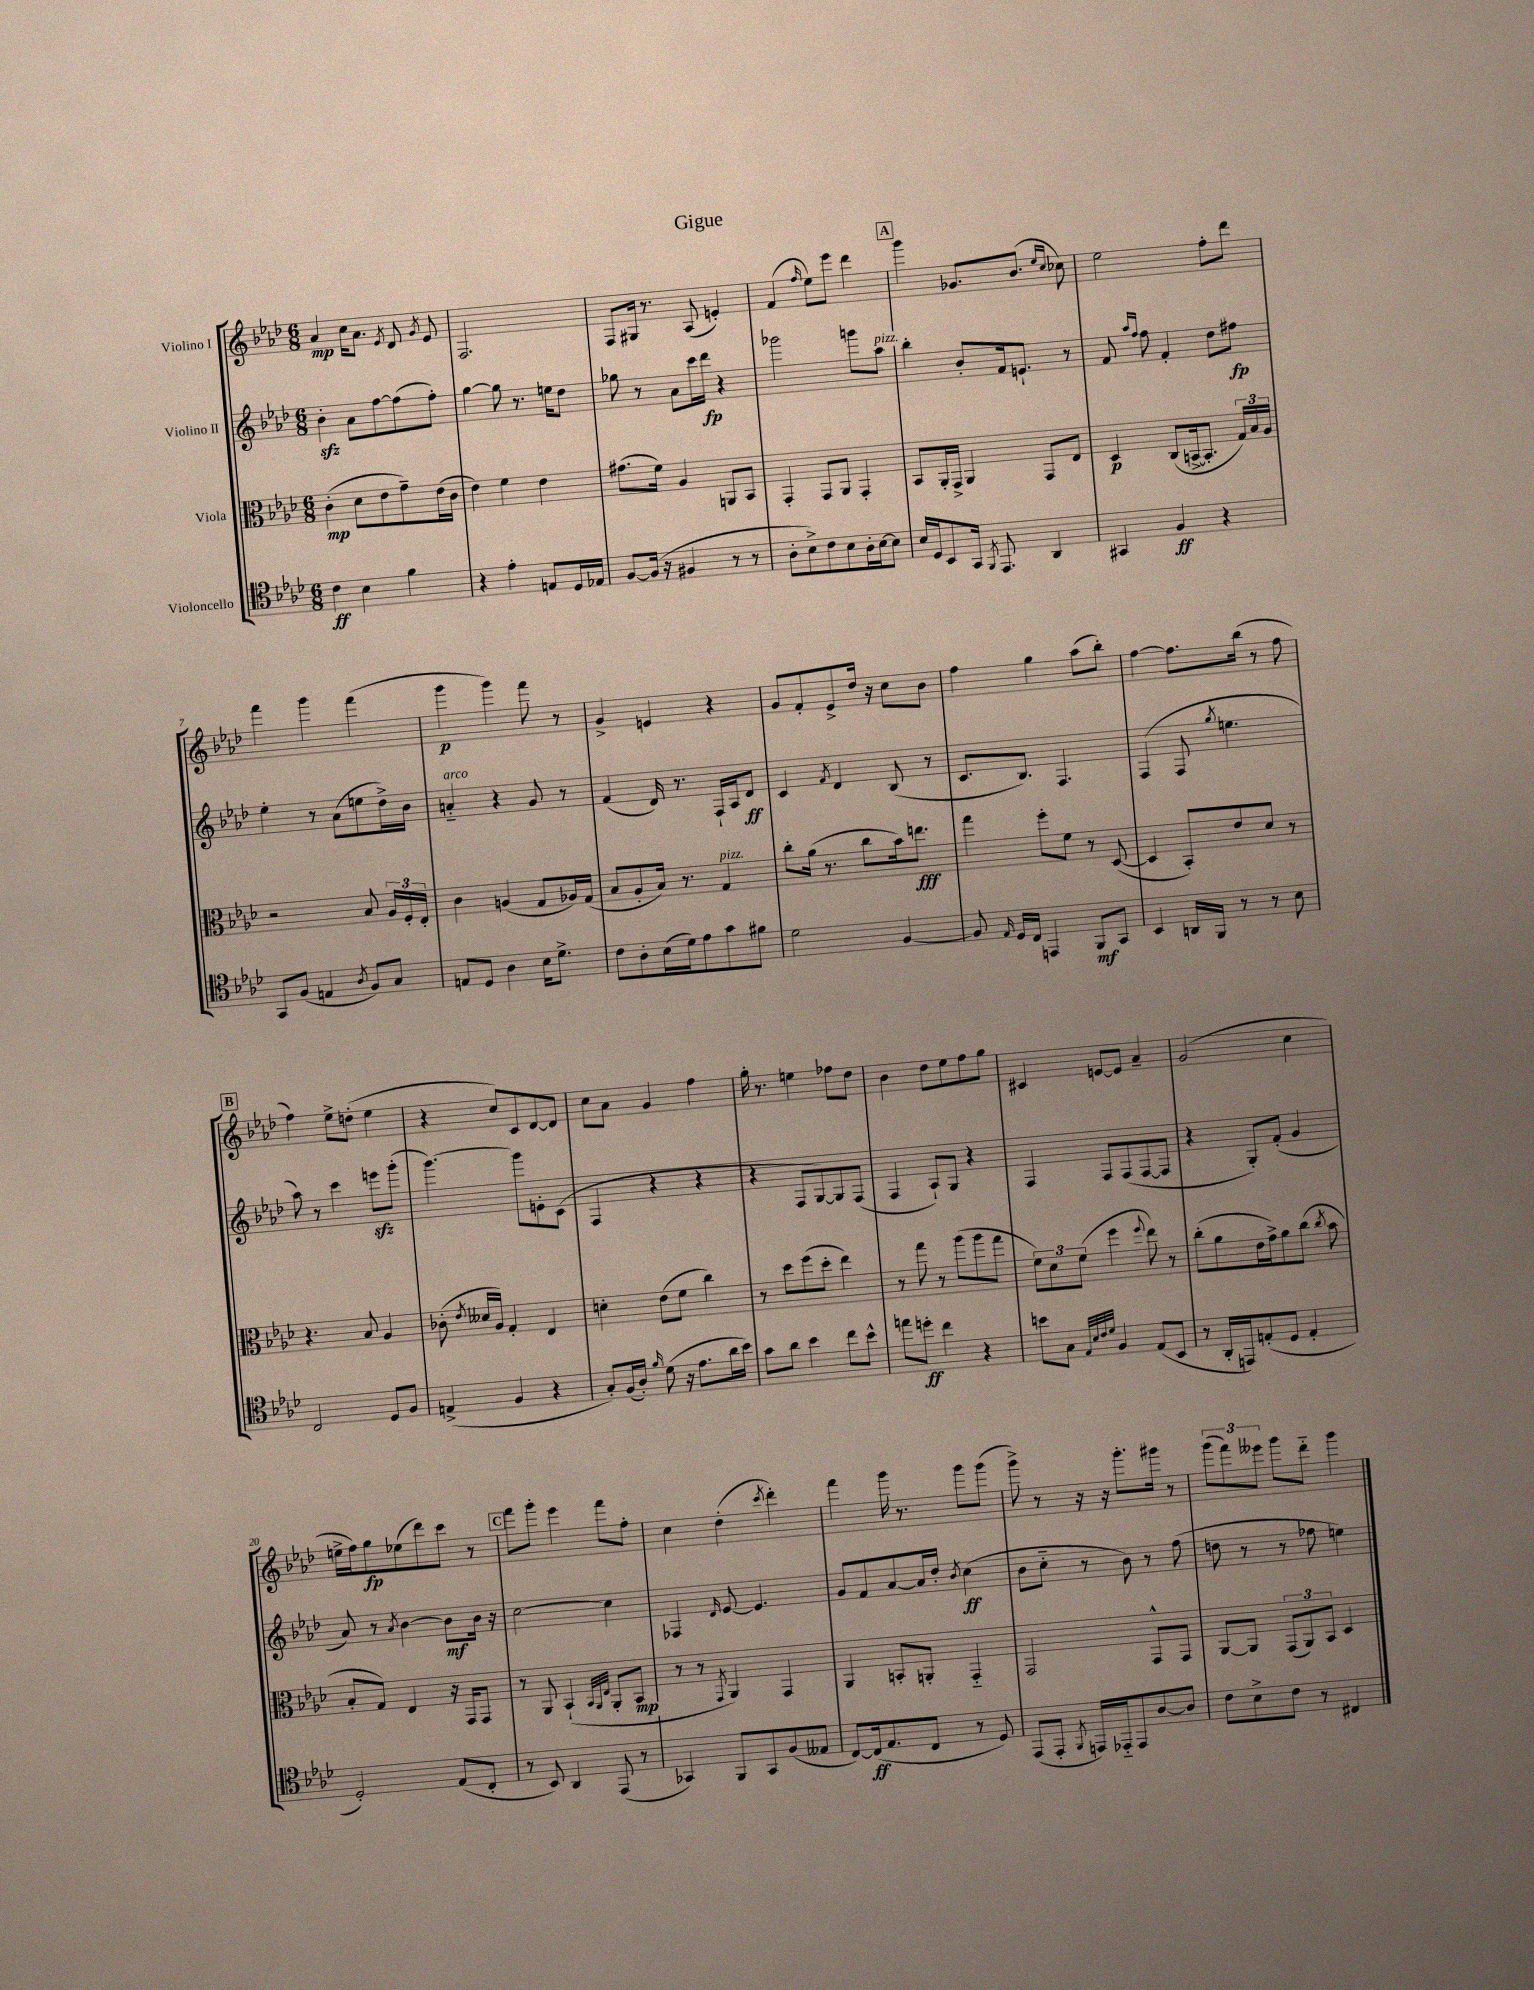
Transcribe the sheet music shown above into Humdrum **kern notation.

**kern	**kern	**kern	**kern
*staff4	*staff3	*staff2	*staff1
*clefC4	*clefC3	*clefG2	*clefG2
*k[b-e-a-d-]	*k[b-e-a-d-]	*k[b-e-a-d-]	*k[b-e-a-d-]
*M6/8	*M6/8	*M6/8	*M6/8
4c	(4c'	4b-'	4a-
4B-	8d-	8a-	16cc
.	.	.	8.a-
.	8e-	[8ff	.
.	.	.	8qe-
4f	8g~)	(8ff]	8d-
.	.	.	8qg
.	(16e-	8ff')	8e-
.	16c	.	.
=	=	=	=
4r	4e-)	[4gg	2.F
4e-'	4f	8gg]	.
.	.	8.r	.
8E	4e-	.	.
.	.	16ee	.
16D-	.	8dd-	.
16E-	.	.	.
=	=	=	=
[8F	(8.g#	8gg-	8F
(16F]	.	8r	16G#
16r	16f)	.	8.r
4F#	4A-	8a-	.
.	.	16ccc	(8A-
.	.	16ddd-	.
8r	8AA	4r	4e')
8r	8BB-	.	.
=	=	=	=
8A-'	4GG'	2ggg-	(4f
8B-^)	.	.	.
.	.	.	16qqff
8c	8GG	.	8ee-)
8B-	8AA-	.	8eee-
16A-'	4GG'	8ggg	4ddd-
[16B-	.	.	.
8B-]	.	8aa-	.
=	=	=	=
16B-	8BB-	4bb-'	4ggg
16D-	.	.	.
8BB-	16AA-'	.	.
.	16GG^	.	.
16GG	4AA-	8b-'	8.g-
8qFF	.	.	.
8.EE-	.	.	.
.	.	16f	.
.	.	8.e`	(8.b-
4AA-	8GG	.	.
.	.	.	16qqee-
.	.	.	16qqcc
.	8E-	8r	8cc-)
=	=	=	=
4GG#	4D-	8f	2ee-
.	.	16qqaa-	.
.	.	16qqff	.
.	.	8ff	.
4F	(8C	4f'	.
.	[16BB^	.	.
.	8.BB']	.	.
4r	.	8dd-	8ff'
.	24G)	8ff#	8ddd-
.	24B-	.	.
.	24A-	.	.
=	=	=	=
8GG	2r	4ee-'	4fff
(8F	.	.	.
4E	.	8r	4ggg
.	.	(8a-	.
8qA-	.	.	.
8F)	8B-	8ee	(4fff
8G	24A-	16dd-^)	.
.	24F'	.	.
.	.	16b-	.
.	24E-'	.	.
=	=	=	=
8E	4c	4a'~	4ggg
8D-	.	.	.
4A-	(4A	4r	4ggg)
16B-	8G	8g	8fff
8.d-^	.	.	.
.	16A-)	8r	8r
.	(16G	.	.
=	=	=	=
8c	8B-	(4f	4g^
8A-'	8A-'	.	.
(16B-	16B-)	16d-)	4e
16d-)	8.r	8.r	.
8e-	.	.	.
8g	4G	16F`	4r
.	.	16A-	.
8f#	.	8d-	.
=	=	=	=
2d-	8cc'	4c	8g
.	(16a-	.	8f'
.	8.r	.	.
.	.	8qf	.
.	.	4d-	8e-^
.	8cc	.	16dd-
.	.	.	16r
[4F	16b-)	(8B-	8cc
.	8.ee	.	.
.	.	8r	8b-
=	=	=	=
8F]	4gg	8.c	4ff
16qqE-	.	.	.
16D-	.	.	.
16C	.	8.B-)	.
4EE	8ff'	.	4gg
.	8f	4.F	.
8FF	8r	.	(8aa-
8GG	([8D-	.	8bb-')
=	=	=	=
4BB-	4D-]	(4F	[4ff
16AA	8BB-')	8F	8.ff]
16FF	.	.	.
.	.	8qgg	.
8r	8e-	4.ee	.
.	.	.	(16bb-
8r	8d-	.	8r
8B-	8r	.	8ff
=	=	=	=
2C	4.r	8aa-)	4ff)
.	.	8r	.
.	.	4ccc	8ee-^
.	8B-	.	(8dd'
8D-	4A-	8eee	4ee-
8F	.	(8ggg'	.
=	=	=	=
(4E^	(8c-'	[4.ggg)	4r
.	8qe-	.	.
.	16d--	.	.
.	16A-)	.	.
4F	4G'	.	8cc)
.	.	8ggg]	8c
4r	4E-	8e'	[8d-
.	.	(8c	8d-]
=	=	=	=
8G')	4d'	4F	8cc
(16F	.	.	8a-
16A-')	.	.	.
16qqf	.	.	.
(8d-	(8e-	4r	4g
16r	8f	.	.
8.e-	.	.	.
.	4cc)	4r	4ff
16a-	.	.	.
16b-)	.	.	.
=	=	=	=
8g	8r	4r	16gg'
.	.	.	8.r
8a-	8dd-	.	.
4b-	(8ff	8F	4ee
.	8dd-'	[8G)	.
8cc	4ee-)	8G]	8ff-
8b-^^	.	(8F	8dd-
=	=	=	=
8ee	8r	4F	4b-
8dd'	8gg	.	.
4cc	8r	8A-`)	8dd-
.	(8aa-	8G	8ee-
4r	8aa-	4r	8ff
.	8gg	.	8gg
=	=	=	=
8b	12f)	4F	4c#
.	12d-	.	.
8G	.	.	.
.	(12f	.	.
32qqE-	.	.	.
32qqB-	.	.	.
32qqc	.	.	.
32qqd-	.	.	.
4F	4ff	8F	[8e
.	.	(8F	8e]
.	8qqff	.	.
(8E-	8ee-)	[8F	4a-~
8BB-	8r	8F]	.
=	=	=	=
8r	(8cc'	4r	(2g
16AA-'	8a-	.	.
16EE)	.	.	.
(8E'	16e-	8G')	.
.	16g^)	.	.
8D-	8a-	(8f'	.
4E'	(8cc	4g	4cc
.	8qcc	.	.
.	8b-	.	.
=	=	=	=
2D-')	8B-'	8a-)	16ee^
.	.	.	16ff)
.	8G)	8r	8gg
.	.	8qa-	.
.	4E-	[4b-	(8ee-
.	.	.	8ddd-)
(8E-	16r	8b-]	8ccc
.	16GG	.	.
8C'	8GG	16b-	8r
.	.	16r	.
=	=	=	=
8r	8r	[2cc	8fff
8BB-)	8AA-	.	8ggg'
4AA-	(4BB-`	.	4eee-
.	32qqBB-	.	.
.	32qqAA-	.	.
.	32qqE-	.	.
(8EE-	8AA-'	4cc]	8fff
8r	8BB-	.	8ff'
=	=	=	=
4GG-)	8r	4F-	4cc
.	8r	.	.
.	8qGG	16qqd-	.
8FF	4AA-)	[8e-	(4dd-'
8GG-	.	4.e-]	.
.	.	.	8qccc
(8F	4GG	.	4ddd-')
8E--	.	.	.
=	=	=	=
[8C)	4AA-	8g	4fff
(16C]	.	8f	.
8.E-	.	.	.
.	8BB'	[8a-	16ggg
.	.	.	8.r
8C	8AA'	16a-]	.
.	.	16dd-'	.
.	.	8qb-	.
8r	4GG'~	(4cc	8ggg
8D-)	.	.	(8ggg
=	=	=	=
(8EE-	2GG	8b-	8ggg^)
8EE-'	.	8cc'~	8r
8qFF	.	.	.
16EE)	.	8r	16r
16EE-'~	.	.	16r
8EE-	.	8b-)	8.ggg'
[8A-	8GG^^	8r	.
.	.	.	16ggg#
8A-]	8GG	(8ff	8r
=	=	=	=
8c	[8AA-	8dd	(12ggg
.	.	.	12fff)
8B-^	8AA-]	8r	.
.	.	.	12eee--
8c	(12GG	8r	8ggg
.	12AA-)	.	.
8r	.	8ff-	8ddd-'~
.	12BB-	.	.
4C#	4D-	4ee)	4ggg
==	==	==	==
*-	*-	*-	*-
